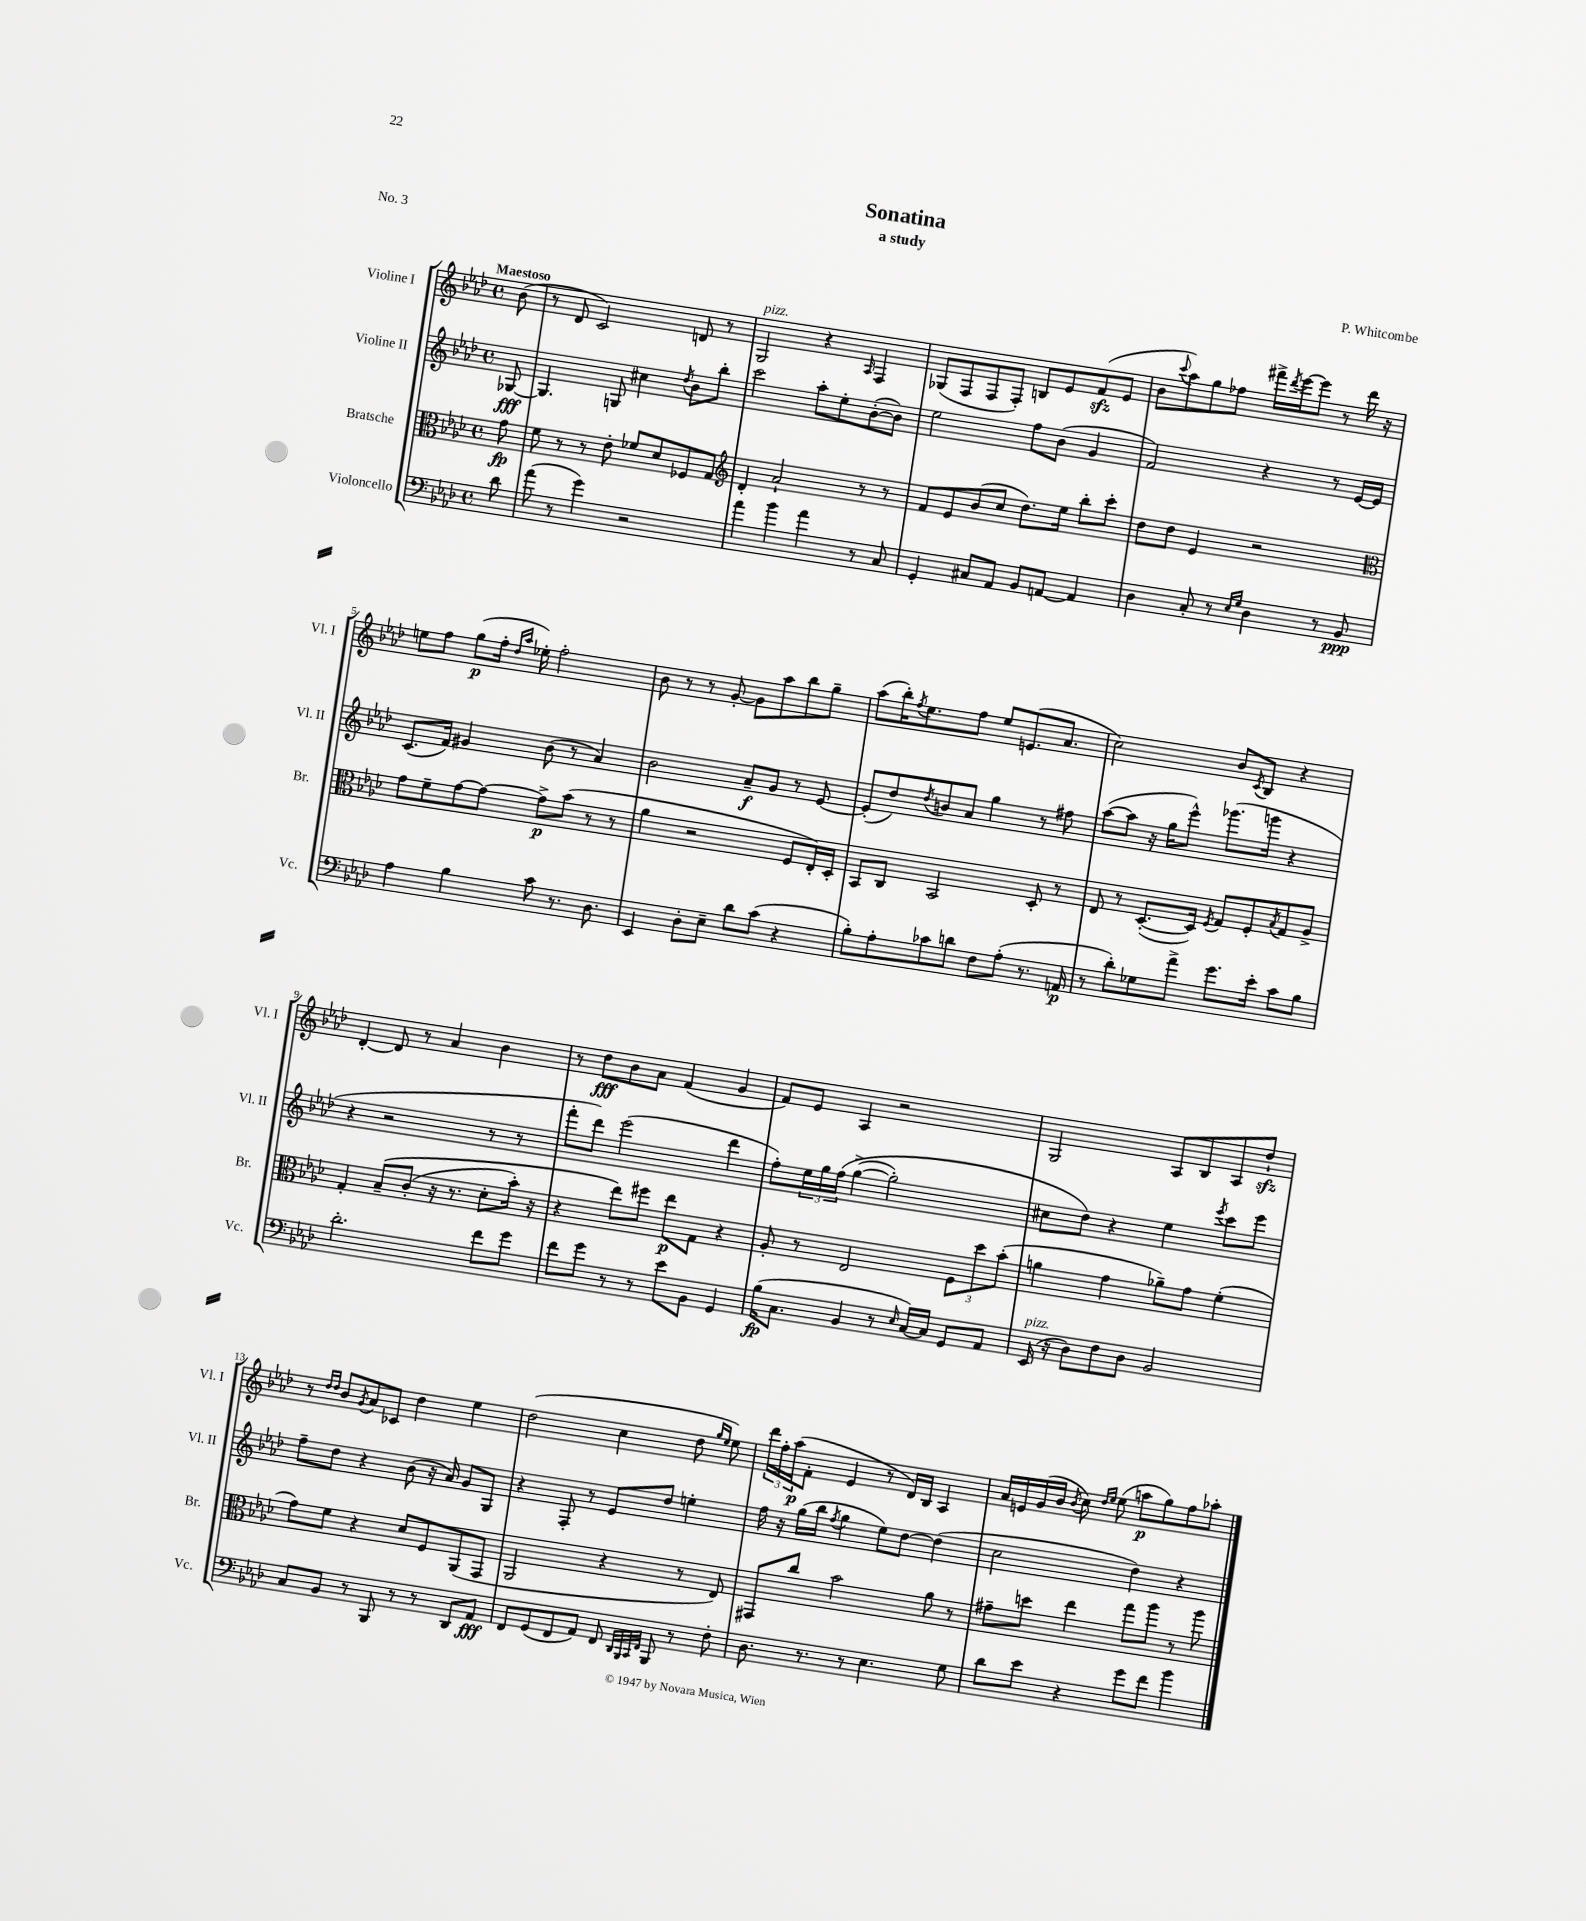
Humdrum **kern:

**kern	**kern	**kern	**kern
*staff4	*staff3	*staff2	*staff1
*clefF4	*clefC3	*clefG2	*clefG2
*k[b-e-a-d-]	*k[b-e-a-d-]	*k[b-e-a-d-]	*k[b-e-a-d-]
*M4/4	*M4/4	*M4/4	*M4/4
*met(c)	*met(c)	*met(c)	*met(c)
8d-	8g	[8G-	(8b-
=	=	=	=
(8a-	8f	4.G-]	8r
8r	8r	.	8d-
4g)	8r	.	2c)
.	8e-'	8G	.
2r	8f-	4cc#	.
.	8d-	.	.
.	.	8qdd-	.
.	8F-	8b-	8d
.	8G	8bb-'	8r
=	=	=	=
*	*clefG2	*	*
4a-	4d-'	2ccc	2G
4b-	2a-`	.	.
4a-	.	8aa-'	4r
.	.	8ee-'	.
.	.	.	16qqA-
8r	8r	([8b-'	4F
8C	8r	8b-])	.
=	=	=	=
4GG'	8f	2ee-	(8G-
.	8e-	.	8F
8C#	(8b-	.	8F
8AA-	8cc	.	8F')
8BB-	8.dd-)	8ff	8B
[8AA	.	(8b-	8e-
.	16ee-	.	.
4AA]	8bb-'	4g	(8f
.	8ccc'	.	8e-
=	=	=	=
4D-	8dd-	2f)	8b-
.	.	.	8qqccc
.	8dd-	.	8aa-)
8C'	4e-	.	8gg
8r	.	.	8ff-
16qqE-	.	.	.
16qqG	.	.	.
4D-	2r	4r	16fff#^
.	.	.	8qddd-
.	.	.	[16eee-
.	.	.	8eee-]
8r	.	8r	8r
8BB-	.	[16e-	16ddd-
.	.	16e-]	16r
=	=	=	=
*	*clefC3	*	*
4A-	8g	(8.c	8ee
.	8f~	.	8ff
.	.	16f)	.
4B-	[8g	4g#	(8gg
.	8g_	.	16ff'
.	.	.	16qqdd-
.	.	.	16qqaa-
.	.	.	16ee-')
8c	8g^]	(8b-	2ff'
8.r	(8b-	8r	.
.	8r	4a-)	.
8.D-	.	.	.
.	8r	.	.
=	=	=	=
4EE-	4a-	2b-	8b-
.	.	.	8r
8D-'	2r	.	8r
8E-~	.	.	[8g'
8d-	.	8a-~	8g]
(8c	.	8g	8aa-
4r	8F	8r	8bb-
.	16E-')	[8e-	8gg~
.	16D-'	.	.
=	=	=	=
8B-')	8BB-	(8e-']	(8aa-
8A-'	8C	8dd-)	16bb-')
.	.	.	8qff
.	.	.	8.ee-
.	.	8qdd-	.
8c-	2BB-	8b	.
8d	.	8a-	8ff
8F	.	4gg	8ee-
(8A-'	.	.	(8.e
8.r	8D-'	8r	.
.	.	.	8.a-
.	8r	8ff#	.
16AA	.	.	.
=	=	=	=
8r	8E-	([8aa-	2cc)
8d-')	8r	8aa-]	.
8G-	([8.D-'	16r	.
.	.	16gg	.
8a-^	.	8eee-^^)	.
.	16D-])	.	.
.	8qF	.	.
8.g	8G	(8.ggg-	8b-
.	.	.	8qc
.	8F'	.	8B-
16e-'	.	16ggg	.
.	8qB-	.	.
8c	8G	4r	4r
8B-	8A-^	.	.
=	=	=	=
2.d-'	4G'	4r	[4d-'
.	&(8B-~	2r	8d-]
.	(8c'	.	8r
.	16r	.	4a-
.	8.r	.	.
8f	8d-'	8r	4b-
8g	16b-')	8r	.
.	16r	.	.
=	=	=	=
8f	4r	8fff'	8r
8g	.	8ddd-)	8dd-
8r	8ee-&)	(2eee-	8b-
8r	8ff#	.	8a-
8e-	8ee-	.	(4f
8BB-	8G	.	.
4GG	4r	4ddd-	4g
=	=	=	=
(16B-	8A-'	8ff')	8f)
8.C	.	.	.
.	8r	24ee-	8e-
.	.	24gg	.
.	.	&(24ff	.
4BB-	2E-	([4gg^	4A-
8r	.	2gg'])	2r
16qqE-	.	.	.
[16C)	.	.	.
16C]	.	.	.
8GG	12F	.	.
.	12dd-	.	.
8AA-	.	.	.
.	(12b-'	.	.
=	=	=	=
(16EE-	4a	8cc#	2G
16r	.	.	.
8D-)	.	8dd-&)	.
8F	4g	4r	.
8D-	.	.	.
2BB-	8a-~)	4ee-	8A-
.	8g	.	8B-
.	.	8qeee-	.
.	(4f'	8ccc	8A-
.	.	8eee-	8dd-`
=	=	=	=
8C	8g)	8ff~	8r
.	.	.	16qqdd-
.	.	.	16qqdd-
8BB-	8f	8dd-	8b-
.	.	.	8qg
8r	4r	4r	8a-
8BBB-	.	.	8c-
8r	8d-	(8b-	4dd-
8r	8F	16r	.
.	.	16a-)	.
8DD-	(8AA-	8g	4ee-
8AA-	8GG	8G	.
=	=	=	=
8FF	2AA-	4r	(2dd-
(8GG	.	.	.
8FF	.	8F'	.
8AA-)	.	8r	.
8FF	4r	8e-	4cc
32qqDD-	.	.	.
32qqBBB-	.	.	.
32qqCC	.	.	.
32qqFF	.	.	.
8BBB-	.	8dd-	.
8r	8r	4ee'	8dd-
.	.	.	16qqgg
.	.	.	16qqee-
8F'	8E-)	.	8ee-)
=	=	=	=
8.D-	8GG#	16ff	24ddd-
.	.	.	24ff'
.	.	16r	.
.	.	.	(24aa-
.	8cc	(16gg	8f'
8.r	.	16bb-	.
.	.	8qff	.
.	2b-	4gg	4e-
8r	.	.	.
4.E-	.	8ee-)	8r
.	.	[8dd-	16d-)
.	.	.	16B-
.	8a-	(4dd-]	4A-
8G	8r	.	.
=	=	=	=
8d-	8g#~	2cc	16a-
.	.	.	16e
8e-	8dd	.	(16g
.	.	.	16b-
.	.	.	8qb-
4r	4ee-	.	8cc)
.	.	.	16qqdd-
.	.	.	16qqee-
.	.	.	(8ee-
8g	8gg	4dd-)	8aa
8f	8aa-	.	8gg)
4b-	8r	4r	8ff
.	8aa-	.	8aa-'
==	==	==	==
*-	*-	*-	*-
